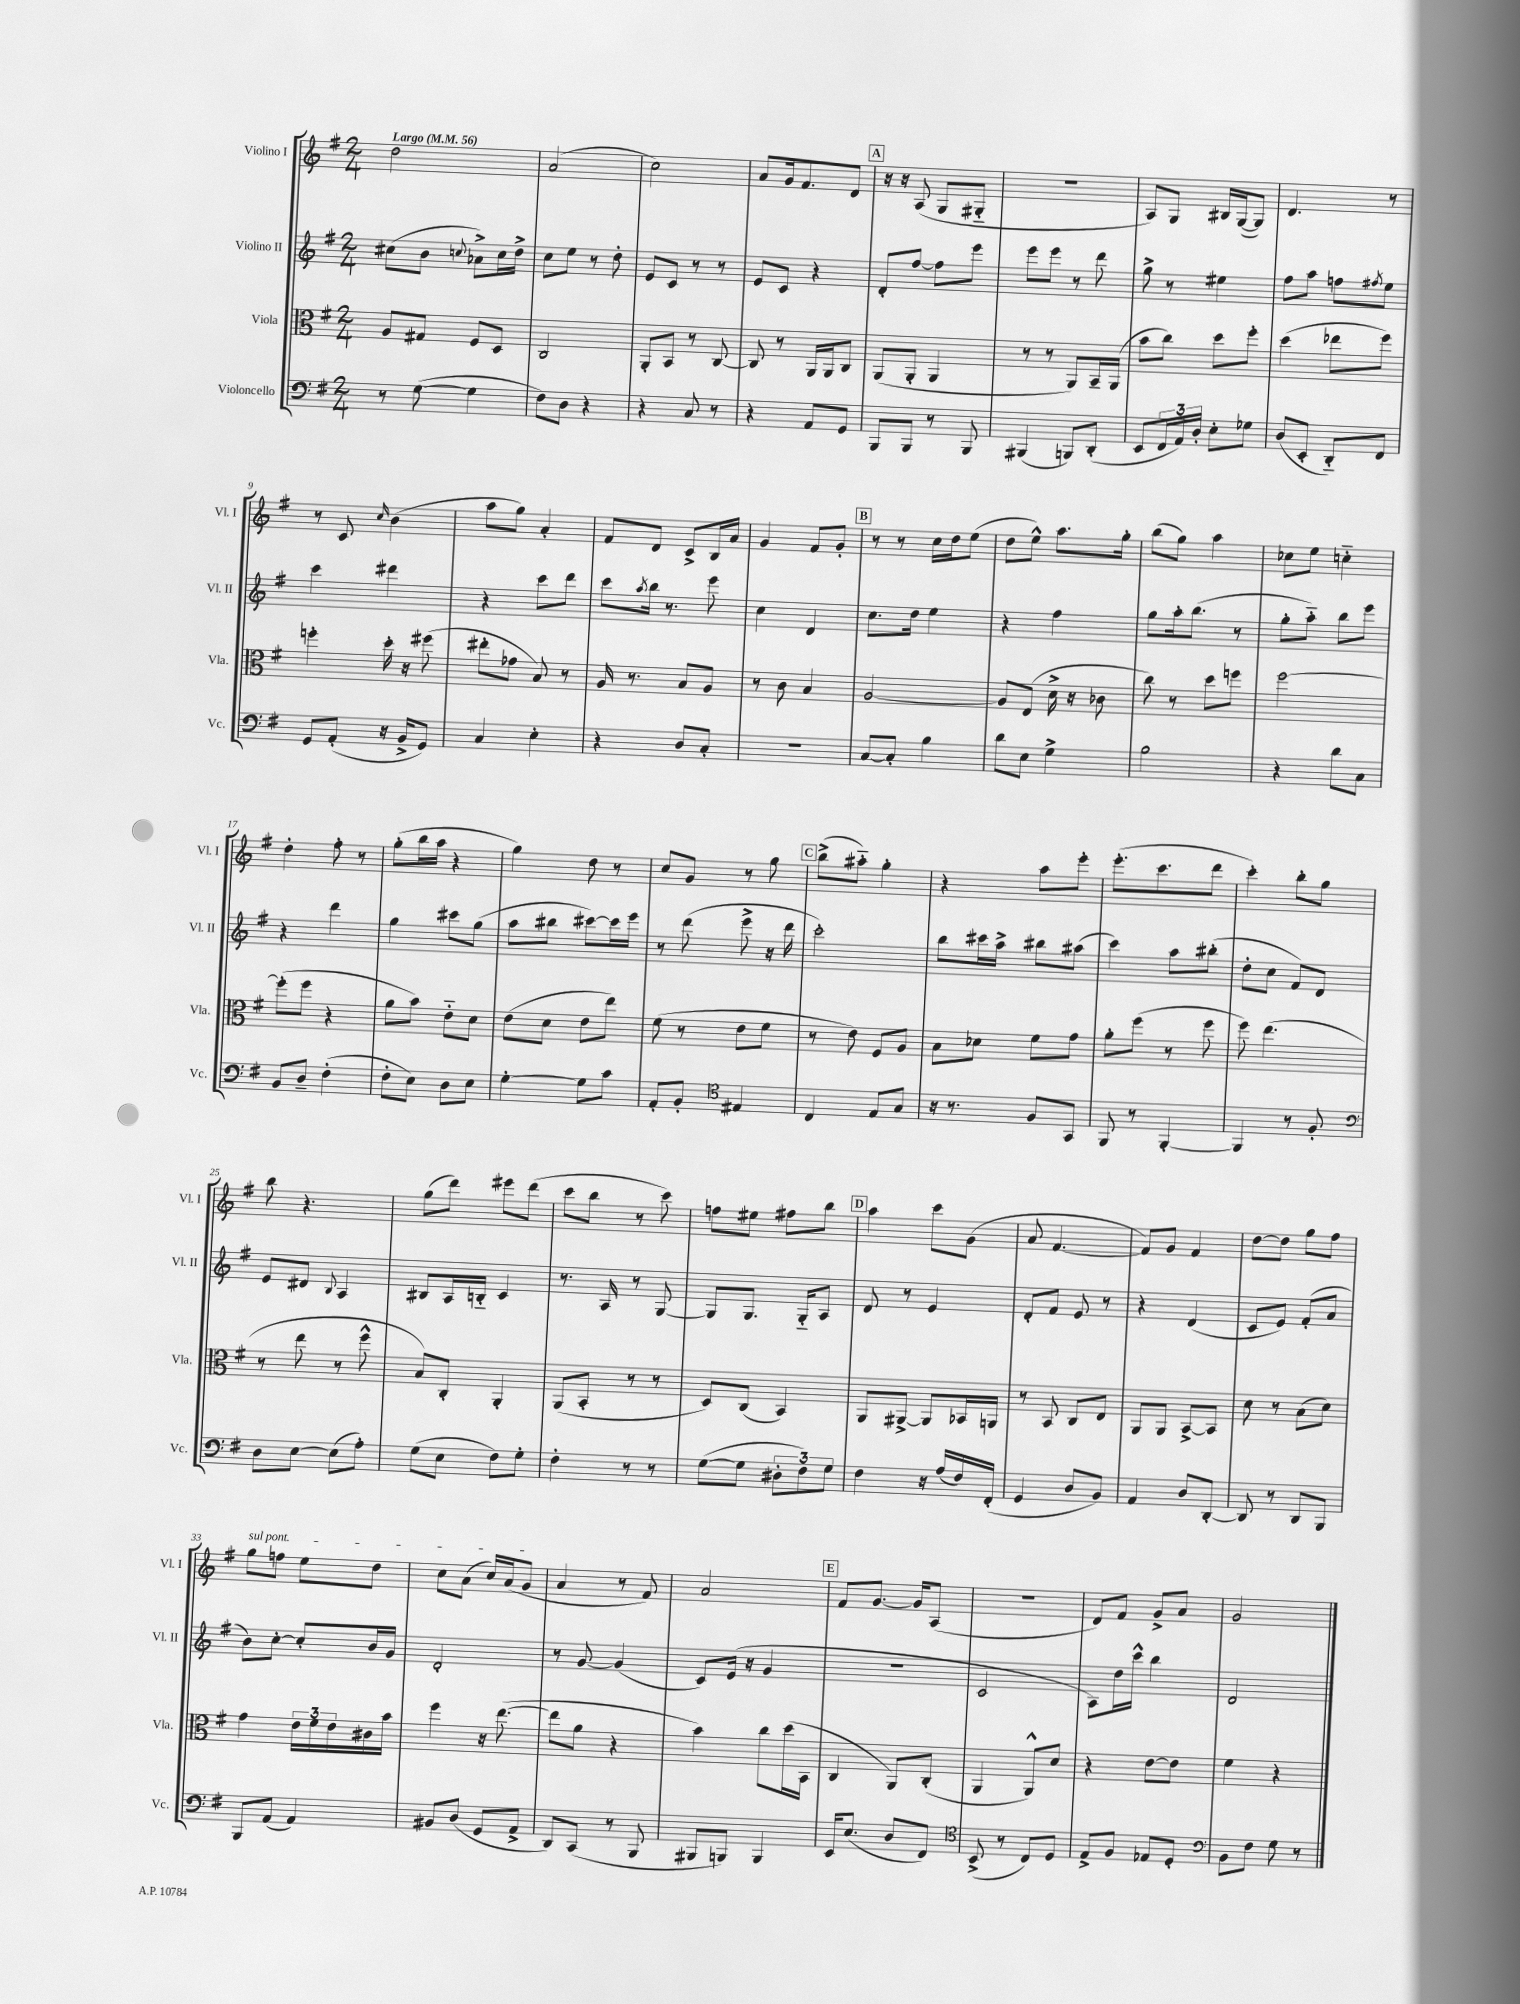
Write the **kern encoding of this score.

**kern	**kern	**kern	**kern
*part4	*part3	*part2	*part1
*staff4	*staff3	*staff2	*staff1
*I"Violoncello	*I"Viola	*I"Violino II	*I"Violino I
*I'Vc.	*I'Vla.	*I'Vl. II	*I'Vl. I
*clefF4	*clefC3	*clefG2	*clefG2
*k[f#]	*k[f#]	*k[f#]	*k[f#]
*M2/4	*M2/4	*M2/4	*M2/4
*MM56	*MM56	*MM56	*MM56
=1	=1	=1	=1
!	!	!	!LO:TX:a:B:t=Largo
8r	8A/L	(8cc#X\L	2dd\
([8G\	8G#X/J	8b\J	.
.	.	8qqccn/	.
4G\]	8F#/L	8a-X^\L)	.
.	8D/J	16cc\L	.
.	.	16dd^\JJ	.
=2	=2	=2	=2
8F#\L)	2C/	8cc\L	(2a/
8D\J	.	8ee\J	.
4r	.	8r	.
.	.	8dd'\	.
=3	=3	=3	=3
4r	8AA'/L	8e/L	2cc\)
.	8BB/J	8c/J	.
8C/	8r	8r	.
8r	[8C/	8r	.
=4	=4	=4	=4
4r	8C/]	8e/L	8a/L
.	8r	8c/J	16g/k
.	.	.	8.f#/
8AA/L	16AA/LL	4r	.
.	16AA/J	.	.
8GG/J	8C/J	.	8d/J
!!LO:REH:place=s1:t=A
=5	=5	=5	=5
8BBB/L	(8AA/L	8d'/L	16r
.	.	.	16r
8BBB/J	8AA'/J	[8ff#/J	(8A/
8r	4AA/	8ff#\L]	8G/L
8BBB/	.	8eee\J	8G#X/J
=6	=6	=6	=6
(4BBB#X/	8r	8eee\L	2r
.	8r	8eee\J	.
8BBBn/L)	8AA/L)	8r	.
(8DD'/J	16BB~/L	8ddd\	.
.	(16AA/JJ	.	.
=7	=7	=7	=7
8EE/L	8b\L	8gg^\	8A/L)
24FF#/L	8cc\J)	8r	8G/J
24AA/)	.	.	.
24D'/JJ	.	.	.
8E'\L	8dd\L	4ee#X\	16B#X/LL
.	.	.	([16G/J
8G-X\J	8ff#'\J	.	8G/J])
=8	=8	=8	=8
(8D/L	(4dd\	8ff#\L	4.d/
8EE'/J	.	8aa\J	.
8DD/L)	8ee-X\L	8ffn\L	.
.	.	8qff#X/	.
8FF#/J	8ff#\J)	8ee\J	8r
!!LO:LB:g=z
=9	=9	=9	=9
8GG/L	4ffn'\	4ccc\	8r
(8AA'/J	.	.	8c/
.	.	.	16qqcc/
16r	16dd'\	4ddd#X\	(4b\
16BB^/KL	16r	.	.
8GG/J)	(8ff#X\	.	.
=10	=10	=10	=10
4C/	8ee#X'\L	4r	8aa\L
.	8g-X\J	.	8gg\J)
4E'\	8B/)	8ccc\L	4a'/
.	8r	8ddd\J	.
=11	=11	=11	=11
4r	16A/	8ccc\L	8f#/L
.	8.r	.	.
.	.	8qaa/	.
.	.	16bb\Jk	8d/J
.	.	8.r	.
8D/L	8B/L	.	8c^/L
8C'/J	8A/J	8eee\	16B/L
.	.	.	16a/JJ
=12	=12	=12	=12
2r	8r	4cc\	4g/
.	8c\	.	.
.	4B/	4d/	8f#/L
.	.	.	8g'/J
!!LO:REH:place=s1:t=B
=13	=13	=13	=13
[8C/L	[2A/	8.cc\L	8r
8C'/J]	.	.	8r
.	.	16dd\Jk	.
4B\	.	4ee\	16cc\LL
.	.	.	16dd\J
.	.	.	(8ee\J
=14	=14	=14	=14
8d\L	8A/L]	4r	8dd\L
8E\J	(8E/J	.	8ee^^\J)
4G^\	16d^\	4ff#\	8.aa\L
.	16r	.	.
.	8c-X\	.	.
.	.	.	16gg'\Jk
=15	=15	=15	=15
2B\	8cc\)	8gg\L	(8bb\L
.	8r	16aa'\k	8gg\J)
.	.	(8.bb\J	.
.	8dd\L	.	4aa\
.	8ffn\J	8r	.
=16	=16	=16	=16
4r	[2ff#\	8gg'\L	8cc-X\L
.	.	8aa\J)	8ee\J
8d\L	.	8bb\L	4ccn\
8C\J	.	8eee\J	.
!!LO:LB:g=z
=17	=17	=17	=17
8BB/L	(8ff#'\L]	4r	4dd'\
8D~/J	8ff#\J	.	.
(4F#'\	4r	4ddd\	8ff#'\
.	.	.	8r
=18	=18	=18	=18
8F#'\L	8a\L	4gg\	(8gg'\L
8E\J)	8b\J)	.	16bb\L
.	.	.	16aa\JJ
8D\L	8e\L	8ccc#X\L	4r
8E\J	8d\J	(8gg\J	.
=19	=19	=19	=19
[4G'\	(8e\L	8aa\L	4gg\)
.	8d\J	8bb#X\J	.
8G\L]	8e\L	[8ccc#X\L)	8dd\
8c\J	8ee\J)	16ccc#\L]	8r
.	.	16eee\JJ	.
=20	=20	=20	=20
8AA'/L	(8f#\	8r	8cc/L
8BB'/J	8r	(8ddd\	8g/J
*clefC4	*	*	*
4E#X/	8e\L	8eee^\	8r
.	8f#\J	16r	8gg\
.	.	16ddd\	.
!!LO:REH:place=s1:t=C
=21	=21	=21	=21
4C/	8r	2ccc'\)	(8bb^\L
.	8e\)	.	8aa#X\J)
8E/L	8F#/L	.	4gg'\
8G/J	8A/J	.	.
=22	=22	=22	=22
16r	8B\L	8bb\L	4r
8.r	.	.	.
.	8d-X\J	16ccc#X\L	.
.	.	16aa^\JJ	.
8F#/L	8f#\L	8bb#X\L	8aa\L
8GG/J	8g\J	(8aa#X\J	8eee'\J
=23	=23	=23	=23
8FF#/	8a'\L	4ccc\)	(8.eee'\L
8r	(8ff#\J	.	.
.	.	.	8.ccc\
[4FF#'/	8r	8aa\L	.
.	8ff#\	(8bb#X'\J	8ddd\J
=24	=24	=24	=24
4FF#/]	8ff#\)	8dd'\L	4ccc'\)
.	(4.ee\	8cc\J	.
8r	.	8f#/L)	8bb'\L
8F#'/	.	8d/J	8gg\J
!!LO:LB:g=z
=25	=25	=25	=25
*clefF4	*	*	*
8D\L	8r	8e/L	8bb\
[8E\J	8ee\	8d#X/J	4.r
.	.	8qqB/	.
(8E\L]	8r	4A/	.
8A'\J)	8ff#^^\	.	.
=26	=26	=26	=26
(8G\L	8B/L)	8B#X/L	(8gg\L
8E\J	8C'/J	16A/L	8ddd\J)
.	.	16Bn/JJ	.
8F#\L)	4AA'/	4c/	8eee#X\L
8G'\J	.	.	(8ddd\J
=27	=27	=27	=27
4F#'\	(8AA/L	8.r	8ccc\L
.	8BB'/J	.	8bb\J
.	.	16A/	.
8r	8r	8r	8r
8r	8r	[8G/	8ccc\)
=28	=28	=28	=28
([8G\L	8D/L)	8G/L]	8ffn\L
8G\J]	(8C/J	8.G/J	8ee#X\J
12D#X'\L	4BB/)	.	8ff#X\L
.	.	16G/KL	.
12F#\)	.	.	.
.	.	8A/J	8bb\J
12G\J	.	.	.
!!LO:REH:place=s1:t=D
=29	=29	=29	=29
4F#\	8AA/L	8d/	4aa\
.	[8AA#X^/J	8r	.
16r	8AA#/L]	4e/	8ccc\L
(16A/LL	.	.	.
16F#/)	16BB-X/L	.	(8g\J
(16FF#'/JJ	16AAn/JJ	.	.
=30	=30	=30	=30
4GG/	8r	8d'/L	8a/
.	8BB/	8f#/J	[4.f#/
8D/L	8C/L	8e/	.
8BB/J)	8E/J	8r	.
=31	=31	=31	=31
4AA/	8AA/L	4r	8f#/L])
.	8AA/J	.	8g/J
8D/L	[8BB^/L	(4d/	4f#/
[8DD'/J	8BB/J]	.	.
=32	=32	=32	=32
8DD/]	8d\	8c/L	[8dd\L
8r	8r	8e/J)	8dd\J]
8DD/L	(8B\L	(8f#'/L	8gg\L
8BBB/J	8d\J)	8a/J	8ff#\J
!!LO:LB:g=z
=33	=33	=33	=33
!	!	!	!LO:TX:a:i:t=sul pont.
8BBB/L	4g\	8b\L)	8gg\L
(8AA/J	.	[8cc'\J	8ffn\J
4AA/)	24e\LL	8cc'/L]	8ee\L
.	24f#\	.	.
.	24e\	.	.
.	16c#X\	16b/L	8dd\J
.	16b\JJ	16g/JJ	.
=34	=34	=34	=34
8BB#X/L	4ff#\	2d'/	8cc\L
(8D/J	.	.	(8a\J
8GG/L	16r	.	16cc/LL)
.	([8.ee\	.	(16a/J
8AA^/J	.	.	8g/J
=35	=35	=35	=35
8DD/L)	8ee\L]	8r	4a/
(8CC/J	8a\J	[8g/	.
8r	4r	(4g/]	8r
8BBB/	.	.	8f#/)
=36	=36	=36	=36
8BBB#X/L	4b\)	8c/L)	2a/
8BBBn/J)	.	(16e/Jk	.
.	.	16r	.
4BBB/	8cc\L	4g/	.
.	(16dd\L	.	.
.	16BB\JJ	.	.
!!LO:REH:place=s1:t=E
=37	=37	=37	=37
16EE/KL	4C/	2r	8f#/L
(8.E/J	.	.	.
.	.	.	[8.g/J
8D/L	8AA/L)	.	.
.	.	.	16g/KL]
8FF#/J)	(8C'/J	.	(8A/J
=38	=38	=38	=38
*clefC4	*	*	*
(8BB^/	4AA/	2c/	2r
8r	.	.	.
8C/L)	8AA^^/L)	.	.
8D/J	8d/J	.	.
=39	=39	=39	=39
8E^/L	4r	8A\L)	8d/L)
8F#/J	.	16dd\L	8f#/J
.	.	16ccc^^\JJ	.
8E-X/L	[8e\L	4bb\	8g^/L
8D'/J	8e\J]	.	8a/J
=40	=40	=40	=40
*clefF4	*	*	*
8BB\L	4f#\	2d/	2g/
8F#\J	.	.	.
8G\	4r	.	.
8r	.	.	.
==	==	==	==
*-	*-	*-	*-
